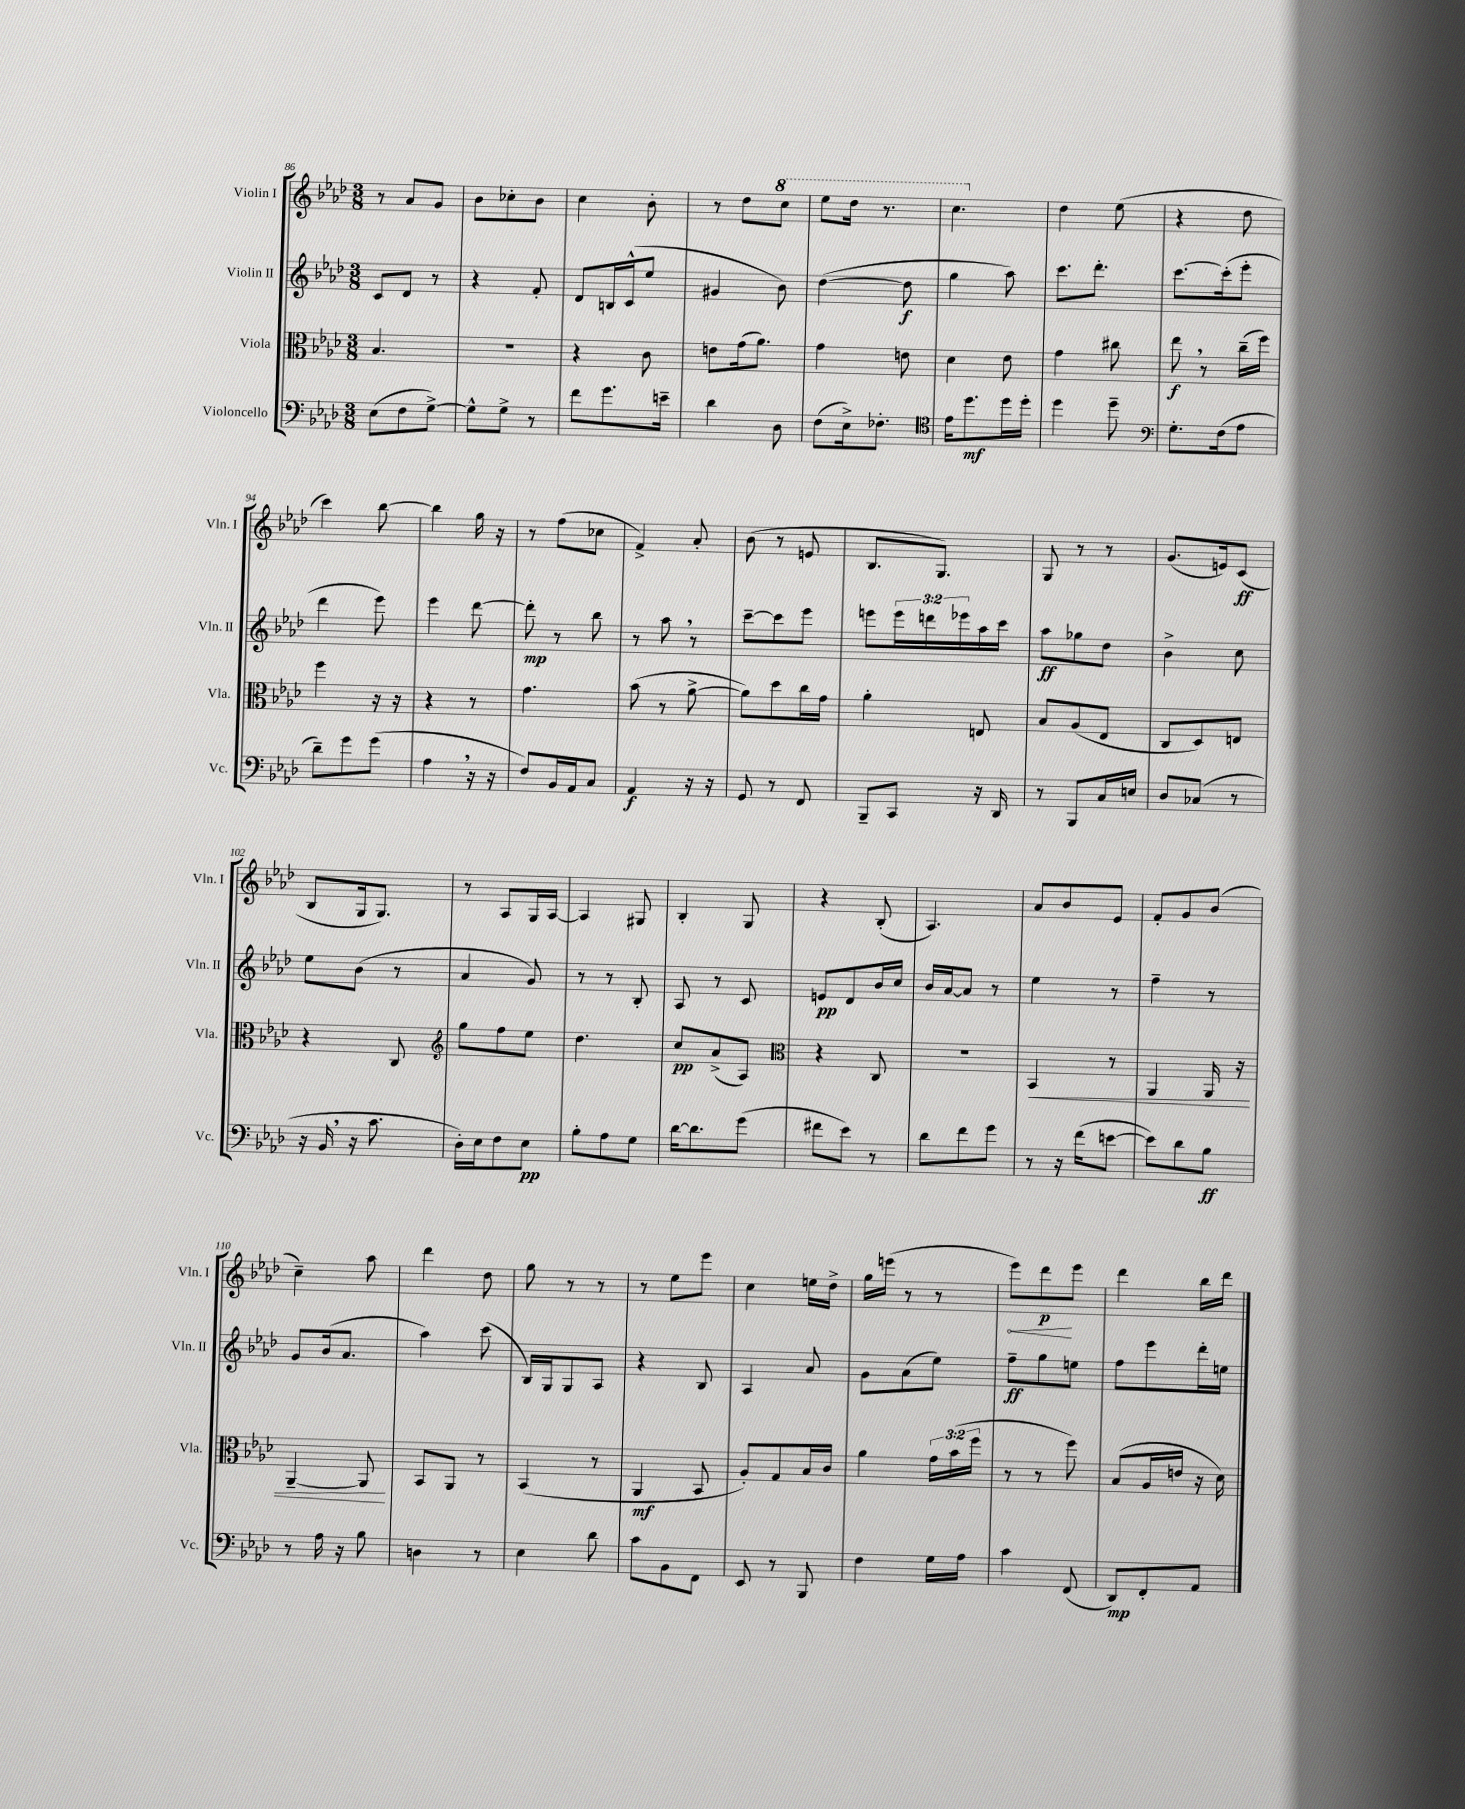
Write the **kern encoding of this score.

**kern	**kern	**kern	**kern
*staff4	*staff3	*staff2	*staff1
*clefF4	*clefC3	*clefG2	*clefG2
*k[b-e-a-d-]	*k[b-e-a-d-]	*k[b-e-a-d-]	*k[b-e-a-d-]
*M3/8	*M3/8	*M3/8	*M3/8
(8E-\L	4.B-/	8c/L	8r
8F\	.	8d-/J	8a-/L
[8G^\J)	.	8r	8g/J
=	=	=	=
8G^^\]L	4.r	4r	8b-\L
8G^\J	.	.	8cc-'\
8r	.	8f'/	8b-\J
=	=	=	=
8f\L	4r	8d-/L	4cc\
8.g\	.	16B/L	.
.	.	(16c^^/J	.
.	8c\	8ee-/J	8b-'\
16e~\Jk	.	.	.
=	=	=	=
4d-\	8e\L	4g#/	8r
.	(16g\k	.	8dd-\L
.	8.a-\J)	.	.
8D-\	.	8b-\)	8ccc\J
=	=	=	=
(8F\L	4g\	([4dd-\	8eee-\L
16E-^\k)	.	.	16ddd-\Jk
8.F-'\J	.	.	8.r
.	8e\	8dd-\]	.
=	=	=	=
*clefC4	*	*	*
16e-\LK	4d-\	4gg\	4.ccc\
8.dd-\	.	.	.
16dd-\L	8e-\	8aa-\)	.
16dd-'\JJ	.	.	.
=	=	=	=
4dd-\	4g\	8.ccc\L	4dd-\
.	.	8.ddd-'\J	.
8dd-~\	8cc#\	.	(8ee-\
=	=	=	=
*clefF4	*	*	*
8.G'\L	8ee-\	[8.ccc\L	4r
.	8r	.	.
(16F\k	.	(16ccc'\]k	.
8A-\J	(16cc~\LL	8eee-'\J	8dd-\
.	16ff\JJ)	.	.
=	=	=	=
8d-~\L)	4ff\	4ddd-\	4ccc\)
8g\	.	.	.
(8g\J	16r	8eee-\)	[8bb-\
.	16r	.	.
=	=	=	=
4A-\	4r	4eee-\	4bb-\]
16r	8r	[8ddd-\	16gg\
16r	.	.	16r
=	=	=	=
8F/L)	4.g\	8ddd-'\]	8r
16BB-/L	.	8r	(8ff\L
16AA-/J	.	.	.
8C/J	.	8bb-\	8cc-\J
=	=	=	=
4AA-/	(8b-\	8r	4f^/)
.	8r	8aa-\	.
16r	[8a-^\	8r	8a-'/
16r	.	.	.
=	=	=	=
8GG/	8a-\]L)	[8ccc~\L	(8b-\
8r	8dd-\	8ccc\]	8r
8FF/	16cc\L	8eee-\J	8e/
.	16g\JJ	.	.
=	=	=	=
8BBB-~/L	4a-'\	8eee\L	8.B-/L
8CC/J	.	24eee\L	.
.	.	24ddd\	.
.	.	.	8.G/J)
.	.	24eee-\	.
16r	8E/	16aa-\	.
16DD-/	.	16ccc\JJ	.
=	=	=	=
8r	8B-/L	8aa-\L	8G/
8BBB-/L	(8A-/	8gg-\	8r
16C/L	8E-/J	8dd-\J	8r
16E/JJ	.	.	.
=	=	=	=
8D-/L	8C/L	4b-^\	(8.g/L
(8C-/J	8D-/)	.	.
.	.	.	16e/k)
8r	8E/J	8cc\	(8c/J
=	=	=	=
16r	4r	8ee-\L	8B-/L
16BB-/	.	.	.
16r	.	(8b-\J	16G/k
8.c\	.	.	8.G/J)
.	8C/	8r	.
=	=	=	=
*	*clefG2	*	*
16D-'\LL)	8gg\L	4a-/	8r
16E-\J	.	.	.
8F\	8ff\	.	8A-/L
8E-\J	8ee-\J	8g/)	16G/L
.	.	.	[16A-/JJ
=	=	=	=
8B-'\L	4.dd-\	8r	4A-/]
8A-\	.	8r	.
8G\J	.	8B-'/	8G#/
=	=	=	=
[16d-\LK	8cc/L	8A-/	4B-'/
8.d-\]	.	.	.
.	(8a-^/	8r	.
(8g\J	8A-/J)	8c/	8G/
=	=	=	=
*	*clefC3	*	*
8f#\L	4r	8e/L	4r
8e-\J)	.	8d-/	.
8r	8C/	16b-/L	(8B-'/
.	.	16cc/JJ	.
=	=	=	=
8d-\L	4.r	16b-/LL	4.A-/)
.	.	[16a-/J	.
8f\	.	8a-/]J	.
8g\J	.	8r	.
=	=	=	=
8r	4BB-/	4ee-\	8a-/L
16r	.	.	8b-/
(16f\LK	.	.	.
[8e\J	8r	8r	8e-/J
=	=	=	=
8e\]L)	4AA-/	4ff~\	8f'/L
8d-\	.	.	8g/
8B-\J	16AA-/	8r	(8b-/J
.	16r	.	.
=	=	=	=
8r	[4AA-~/	8g/L	4cc~\)
16A-\	.	(16b-/k	.
16r	.	8.a-/J	.
8B-\	8AA-/]	.	8aa-\
=	=	=	=
4D\	8BB-/L	4aa-\)	4ddd-\
.	8AA-/J	.	.
8r	8r	(8ccc\	8dd-\
=	=	=	=
4E-\	(4BB-/	16B-/LL)	8gg\
.	.	16G/J	.
.	.	8G/	8r
8d-\	8r	8A-/J	8r
=	=	=	=
8c\L	4AA-/	4r	8r
8BB-\	.	.	8ee-\L
8FF\J	8BB-/	8B-/	8eee-\J
=	=	=	=
8EE-/	8A-'/L)	4A-/	4cc\
8r	8G/	.	.
8BBB-/	16B-/L	8a-/	16ee\LL
.	16c/JJ	.	16dd-^\JJ
=	=	=	=
4F\	4a-\	8g\L	16gg\LL
.	.	.	(16eee\JJ
.	.	(8a-\	8r
16G\LL	24g\LL	8ee-\J)	8r
.	(24b-\	.	.
16A-\JJ	.	.	.
.	24ff\JJ	.	.
=	=	=	=
4c\	8r	8ff~\L	8eee-\L)
.	8r	8gg\	8ddd-\
(8FF/	8ff\)	8ee\J	8eee-\J
=	=	=	=
8DD-/L)	(8B-/L	8ff\L	4ddd-\
8FF'/	16A-/L	8eee-\	.
.	16e/JJ	.	.
8AA-/J	16r	16ddd-'\L	16bb-\LL
.	16d-\)	16ee\JJ	16ddd-\JJ
==	==	==	==
*-	*-	*-	*-
